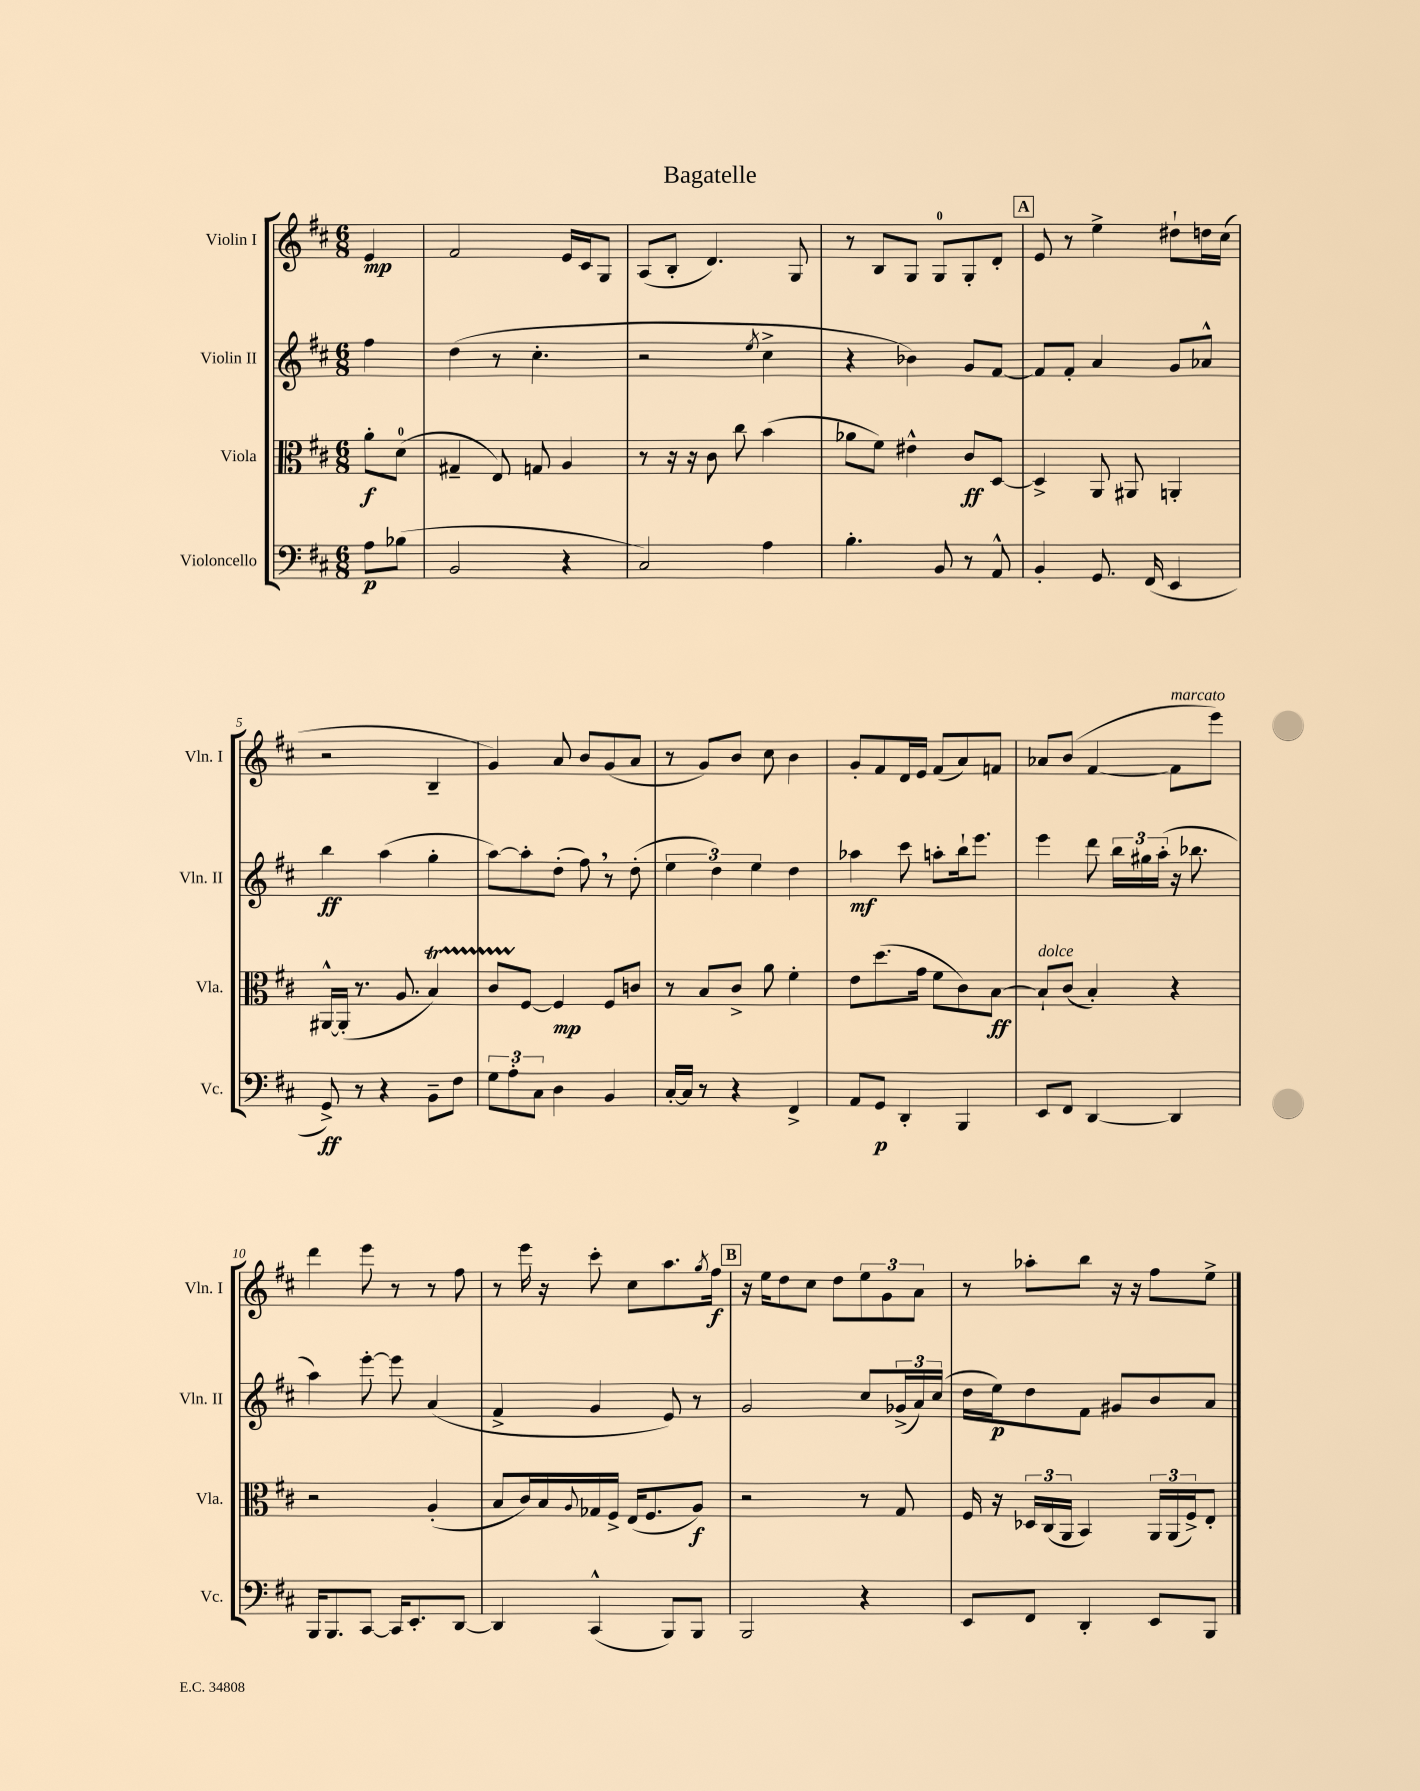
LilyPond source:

\header { title = "Bagatelle" }
<<
\new StaffGroup <<
\new Staff = "s0" \with { instrumentName = "Violin I" shortInstrumentName = "Vln. I" } {
    \clef treble \key d \major \numericTimeSignature \time 6/8 \partial 4
    e'4\mp |
    fis'2 e'16 cis'16 g8 |
    a8( b8-. d'4.) g8 |
    r8 b8 g8 g8-0 g8-. d'8-. |
    \mark \markup { \box "A" } e'8 r8 e''4-> dis''8-! d''16 cis''16( |
    r2 b4-- |
    g'4) a'8 b'8 g'8( a'8 |
    r8 g'8) b'8 cis''8 b'4 |
    g'8-. fis'8 d'16 e'16 fis'8( a'8) f'8 |
    aes'8 b'8( fis'4~ fis'8^\markup { \italic "marcato" } e'''8) |
    d'''4 e'''8 r8 r8 fis''8 |
    r8 e'''16 r16 cis'''8-. cis''8 a''8. \acciaccatura { g''8 } fis''16\f |
    \mark \markup { \box "B" } r16 e''16 d''8 cis''8 d''8 \tuplet 3/2 { e''8 g'8 a'8 } |
    r8 aes''8-. b''8 r16 r16 fis''8 e''8-> \bar "|." |
}
\new Staff = "s1" \with { instrumentName = "Violin II" shortInstrumentName = "Vln. II" } {
    \clef treble \key d \major \numericTimeSignature \time 6/8 \partial 4
    fis''4 |
    d''4( r8 cis''4.-. |
    r2 \acciaccatura { e''8 } cis''4-> |
    r4 bes'4) g'8 fis'8~ |
    \mark \markup { \box "A" } fis'8 fis'8-. a'4 g'8 aes'8-^ |
    b''4\ff a''4( g''4-. |
    a''8~) a''8-. d''8-.( fis''8) \breathe r8 d''8-.( |
    \tuplet 3/2 { e''4 d''4) e''4 } d''4 |
    aes''4\mf cis'''8 a''8-. b''16-! e'''8. |
    e'''4 d'''8 \tuplet 3/2 { b''16 gis''16 a''16-.( } r16 bes''8. |
    a''4) e'''8~-. e'''8 a'4( |
    fis'4-> g'4 e'8) r8 |
    \mark \markup { \box "B" } g'2 cis''8 \tuplet 3/2 { ges'16->( a'16) cis''16( } |
    d''16 e''16\p) d''8 fis'8 gis'8 b'8 a'8 \bar "|." |
}
\new Staff = "s2" \with { instrumentName = "Viola" shortInstrumentName = "Vla." } {
    \clef alto \key d \major \numericTimeSignature \time 6/8 \partial 4
    a'8-.\f d'8-0( |
    gis4-- e8) g8 a4 |
    r8 r16 r16 cis'8 cis''8 b'4( |
    aes'8 fis'8) eis'4-^ cis'8\ff d8~ |
    \mark \markup { \box "A" } d4-> a,8 ais,8 a,4-. |
    ais,16~-^ ais,16-.( r8. a8. b4\startTrillSpan) |
    cis'8 fis8~\stopTrillSpan fis4\mp fis8 c'8 |
    r8 b8 cis'8-> a'8 fis'4-. |
    e'8 d''8.( g'16 fis'8 cis'8) b8~\ff |
    b8-!^\markup { \italic "dolce" } cis'8( b4-.) r4 |
    r2 a4-.( |
    b8 cis'16) b16 \appoggiatura { a8 } ges16 fis16-> e16( fis8. a8\f) |
    \mark \markup { \box "B" } r2 r8 g8 |
    fis16 r16 \tuplet 3/2 { des16 cis16( a,16 } b,4) \tuplet 3/2 { a,16 a,16( fis16->) } e8-. \bar "|." |
}
\new Staff = "s3" \with { instrumentName = "Violoncello" shortInstrumentName = "Vc." } {
    \clef bass \key d \major \numericTimeSignature \time 6/8 \partial 4
    a8\p bes8( |
    b,2 r4 |
    cis2) a4 |
    b4.-. b,8 r8 a,8-^ |
    \mark \markup { \box "A" } b,4-. g,8. fis,16( e,4 |
    g,8->\ff) r8 r4 b,8-- fis8 |
    \tuplet 3/2 { g8 a8-. cis8 } d4 b,4 |
    cis16~-. cis16 r8 r4 fis,4-> |
    a,8 g,8\p d,4-. b,,4 |
    e,8 fis,8 d,4~ d,4 |
    b,,16 b,,8. cis,8~ cis,16 e,8.-. d,8~ |
    d,4 cis,4-^( b,,8) b,,8 |
    \mark \markup { \box "B" } b,,2 r4 |
    e,8 fis,8 d,4-. e,8 b,,8 \bar "|." |
}
>>
>>
